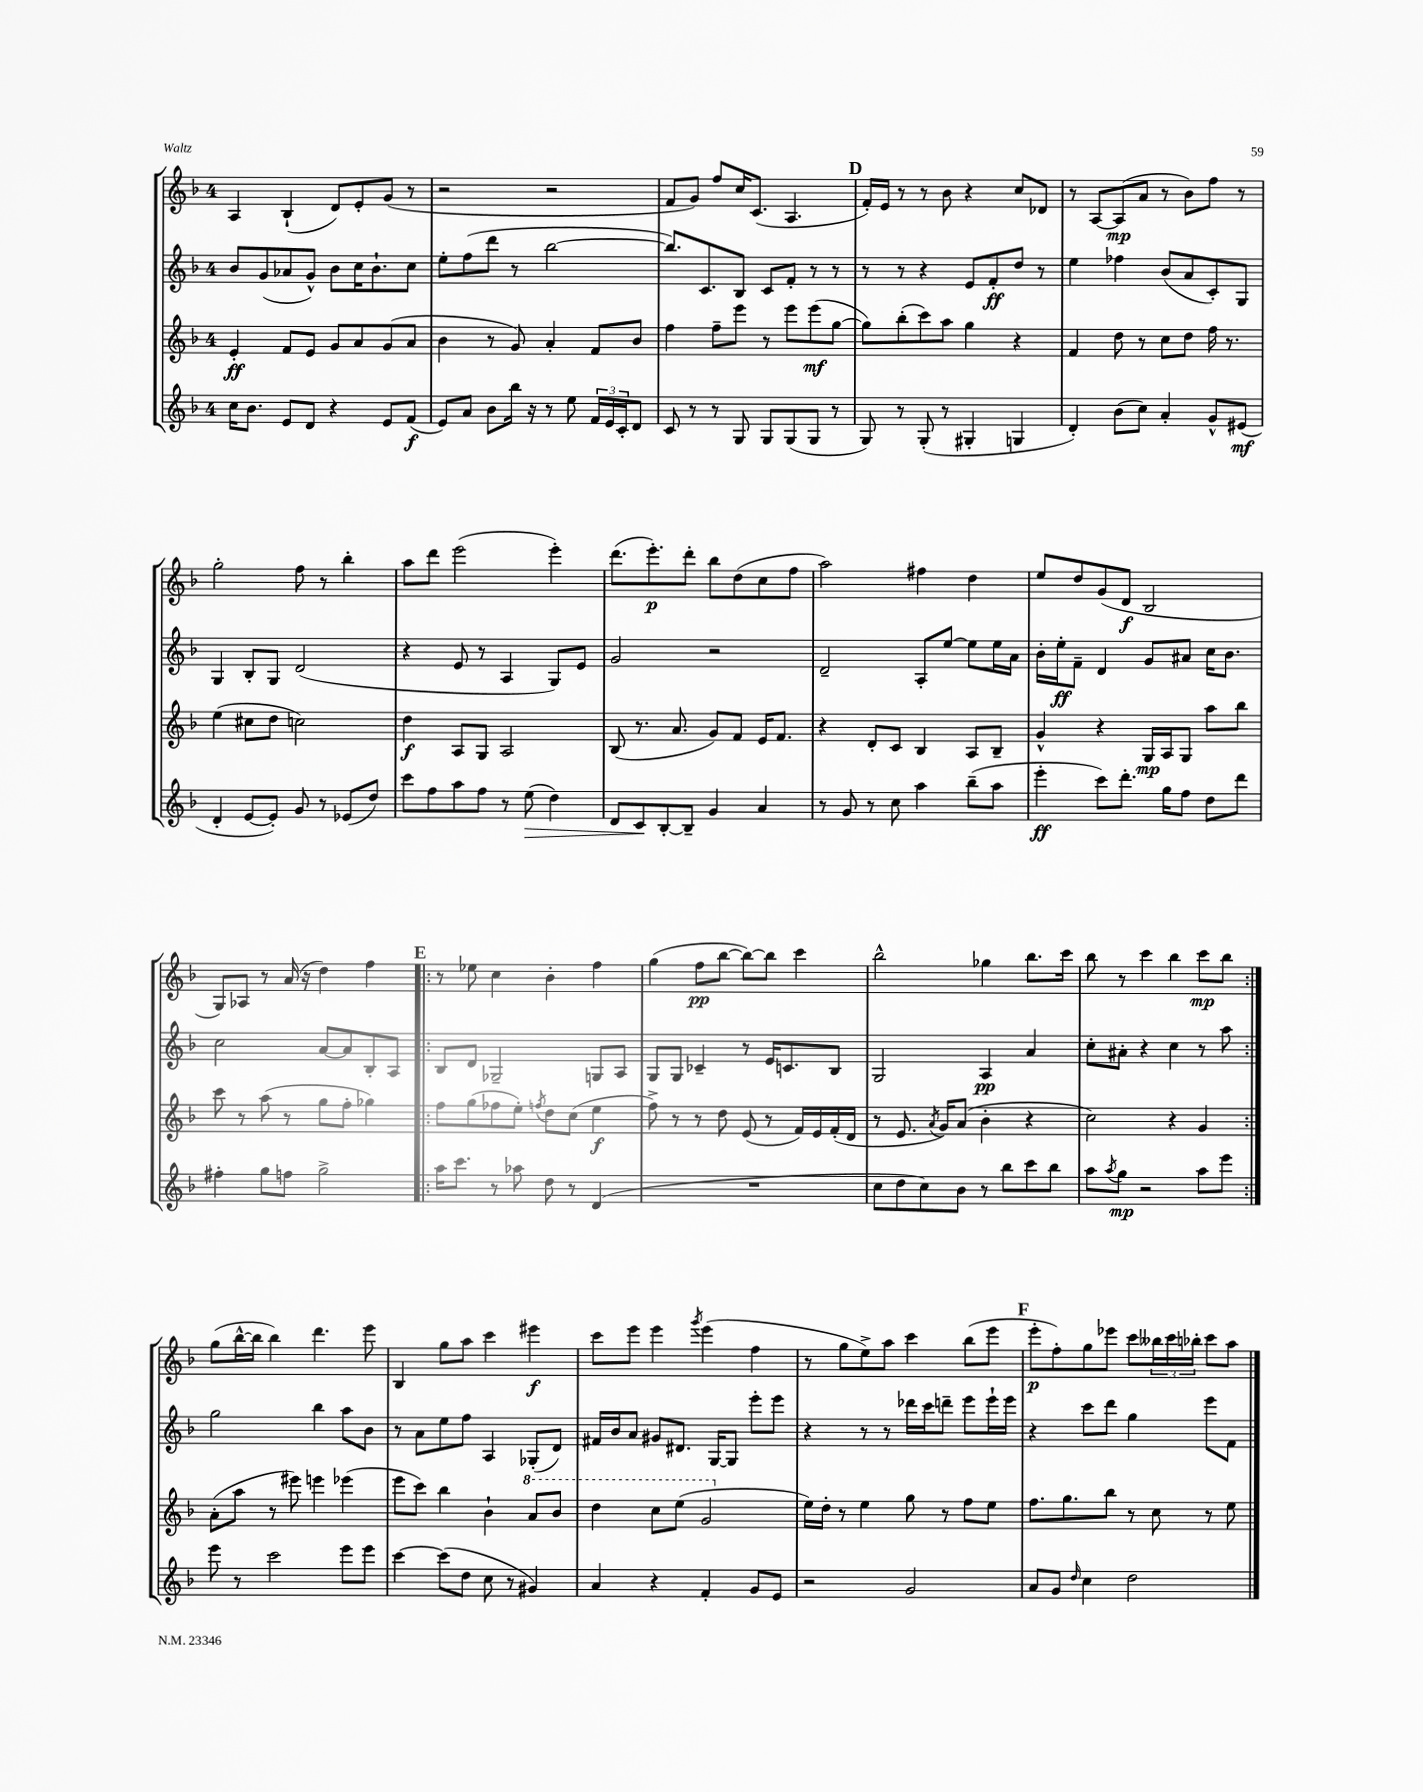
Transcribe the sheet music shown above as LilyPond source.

<<
\new StaffGroup <<
\new Staff = "s0" {
    \clef treble \key f \major \once \override Staff.TimeSignature.style = #'single-digit \time 4/4
    a4 bes4-!( d'8) e'8-. g'8( r8 |
    r2 r2 |
    f'8 g'8) f''8 c''16 c'8.( a4. |
    \mark \markup { \bold "D" } f'16-.) e'16 r8 r8 bes'8 r4 c''8 des'8 |
    r8 a8~ a8\mp( a'8 r8 bes'8) f''8 r8 |
    g''2-. f''8 r8 bes''4-. |
    a''8 d'''8 e'''2( e'''4-.) |
    d'''8.( e'''8.-.\p) d'''8-. bes''8 d''8( c''8 f''8 |
    a''2) fis''4 d''4 |
    e''8 d''8 g'8( d'8\f bes2 |
    g8) aes8 r8 a'16( r16 d''4) f''4 |
    \repeat volta 2 { \mark \markup { \bold "E" } r8 ees''8 c''4 bes'4-. f''4 |
    g''4( f''8\pp bes''8~ bes''8~) bes''8 c'''4 |
    bes''2-^ ges''4 bes''8. c'''16 |
    bes''8 r8 c'''4 bes''4 c'''8\mp bes''8 | }
    g''8( bes''16~-^ bes''16 bes''4) d'''4. e'''8 |
    bes4 g''8 a''8 c'''4 eis'''4\f |
    c'''8 e'''8 e'''4 \acciaccatura { g'''8 } e'''4( f''4 |
    r8 g''8 e''8->) a''8 c'''4 bes''8( e'''8 |
    \mark \markup { \bold "F" } e'''8-.\p f''8-.) g''8 ees'''8 c'''8 \tuplet 3/2 { beses''16 c'''16 bes''16-. } c'''8 a''8 \bar "|." |
}
\new Staff = "s1" {
    \clef treble \key f \major \once \override Staff.TimeSignature.style = #'single-digit \time 4/4
    bes'8 g'8( aes'8 g'8-^) bes'8 c''16 bes'8.-! c''8 |
    e''8-. f''8( d'''8 r8 bes''2~ |
    bes''8.) c'8. bes8 c'8 f'8-. r8 r8 |
    \mark \markup { \bold "D" } r8 r8 r4 e'8 f'8-.\ff d''8 r8 |
    e''4 fes''4 bes'8( a'8 c'8-.) g8 |
    g4 bes8-. g8 d'2( |
    r4 e'8 r8 a4 g8) e'8 |
    g'2 r2 |
    d'2-- a8-. e''8~ e''8 e''16 a'16 |
    bes'16-. e''16-.\ff f'8-- d'4 g'8 ais'8 c''16 bes'8. |
    c''2 a'8~ a'8 bes8-. a8 |
    \repeat volta 2 { \mark \markup { \bold "E" } bes8 d'8 ges2-- g8 a8 |
    g8 g8 ces'4-- r8 e'16 c'8. bes8 |
    g2 a4\pp a'4 |
    c''8-. ais'8-. r4 c''4 r8 a''8 | }
    g''2 bes''4 a''8 bes'8 |
    r8 a'8 e''8 f''8 a4 ges8-.( d'8) |
    fis'16 bes'16 a'8 gis'8 dis'8. g16~ g8 e'''8-. e'''8 |
    r4 r8 r8 des'''16 c'''16 d'''8-- e'''8 e'''16-! e'''16 |
    \mark \markup { \bold "F" } r4 c'''8 d'''8 g''4 e'''8 f'8 \bar "|." |
}
\new Staff = "s2" {
    \clef treble \key f \major \once \override Staff.TimeSignature.style = #'single-digit \time 4/4
    e'4-.\ff f'8 e'8 g'8 a'8 g'8( a'8 |
    bes'4 r8 g'8) a'4-. f'8 bes'8 |
    f''4 f''8-- e'''8 r8 e'''8 e'''8\mf( g''8~ |
    \mark \markup { \bold "D" } g''8) bes''8-.( c'''8) a''8 g''4 r4 |
    f'4 d''8 r8 c''8 d''8 f''16 r8. |
    e''4( cis''8 d''8 c''2) |
    d''4\f a8 g8 a2 |
    bes8( r8. a'8. g'8) f'8 e'16 f'8. |
    r4 d'8-. c'8 bes4 a8 bes8-- |
    g'4-^ r4 g16\mp a16 g8 a''8 bes''8 |
    c'''8 r8 a''8( r8 g''8 f''8-. ges''4) |
    \repeat volta 2 { \mark \markup { \bold "E" } f''8 g''8( fes''8 e''8-.) \acciaccatura { f''8 } d''8 c''8( e''4\f |
    f''8->) r8 r8 d''8 e'8( r8 f'16) e'16 f'16-.( d'16 |
    r8 e'8. \acciaccatura { a'8 } g'16) a'8( bes'4-. r4 |
    c''2) r4 g'4 | }
    a'8-.( a''8 r8 eis'''8) e'''4 ees'''4( |
    e'''8 c'''8) bes''4 bes'4-! \ottava #1 a''8 bes''8 |
    d'''4 c'''8 e'''8( g''2 \ottava #0 |
    e''16) d''16-. r8 e''4 g''8 r8 f''8 e''8 |
    \mark \markup { \bold "F" } f''8. g''8. bes''8 r8 c''8 r8 e''8 \bar "|." |
}
\new Staff = "s3" {
    \clef treble \key f \major \once \override Staff.TimeSignature.style = #'single-digit \time 4/4
    c''16 bes'8. e'8 d'8 r4 e'8 f'8\f( |
    e'8) a'8 bes'8 bes''16 r16 r8 e''8 \tuplet 3/2 { f'16 e'16 c'16-. } d'8 |
    c'8 r8 r8 g8 g8 g8( g8 r8 |
    \mark \markup { \bold "D" } g8) r8 g8-.( r8 gis4-. g4 |
    d'4-.) bes'8( c''8) a'4-. g'8-^ eis'8\mf( |
    d'4-. e'8~ e'8-.) g'8 r8 ees'8( d''8) |
    c'''8 f''8 a''8 f''8 r8 e''8\>( d''4) |
    d'8 c'8\! bes8~-. bes8-- g'4 a'4 |
    r8 g'8 r8 c''8 a''4 bes''8--( a''8 |
    e'''4-.\ff c'''8) d'''8.-. g''16 f''8 d''8 d'''8 |
    fis''4-. g''8 f''8 g''2-> |
    \repeat volta 2 { \mark \markup { \bold "E" } a''16 c'''8. r8 aes''8 d''8 r8 d'4( |
    R1 |
    c''8 d''8 c''8) bes'8 r8 bes''8 c'''8 bes''8 |
    a''8 \acciaccatura { a''8 } g''8\mp r2 a''8 e'''8 | }
    e'''8 r8 c'''2 e'''8 e'''8 |
    c'''4~ c'''8( d''8 c''8 r8 gis'4) |
    a'4 r4 f'4-. g'8 e'8 |
    r2 g'2 |
    \mark \markup { \bold "F" } a'8 g'8 \grace { d''16 } c''4 d''2 \bar "|." |
}
>>
>>
\layout { \context { \Score \remove "Bar_number_engraver" } }
